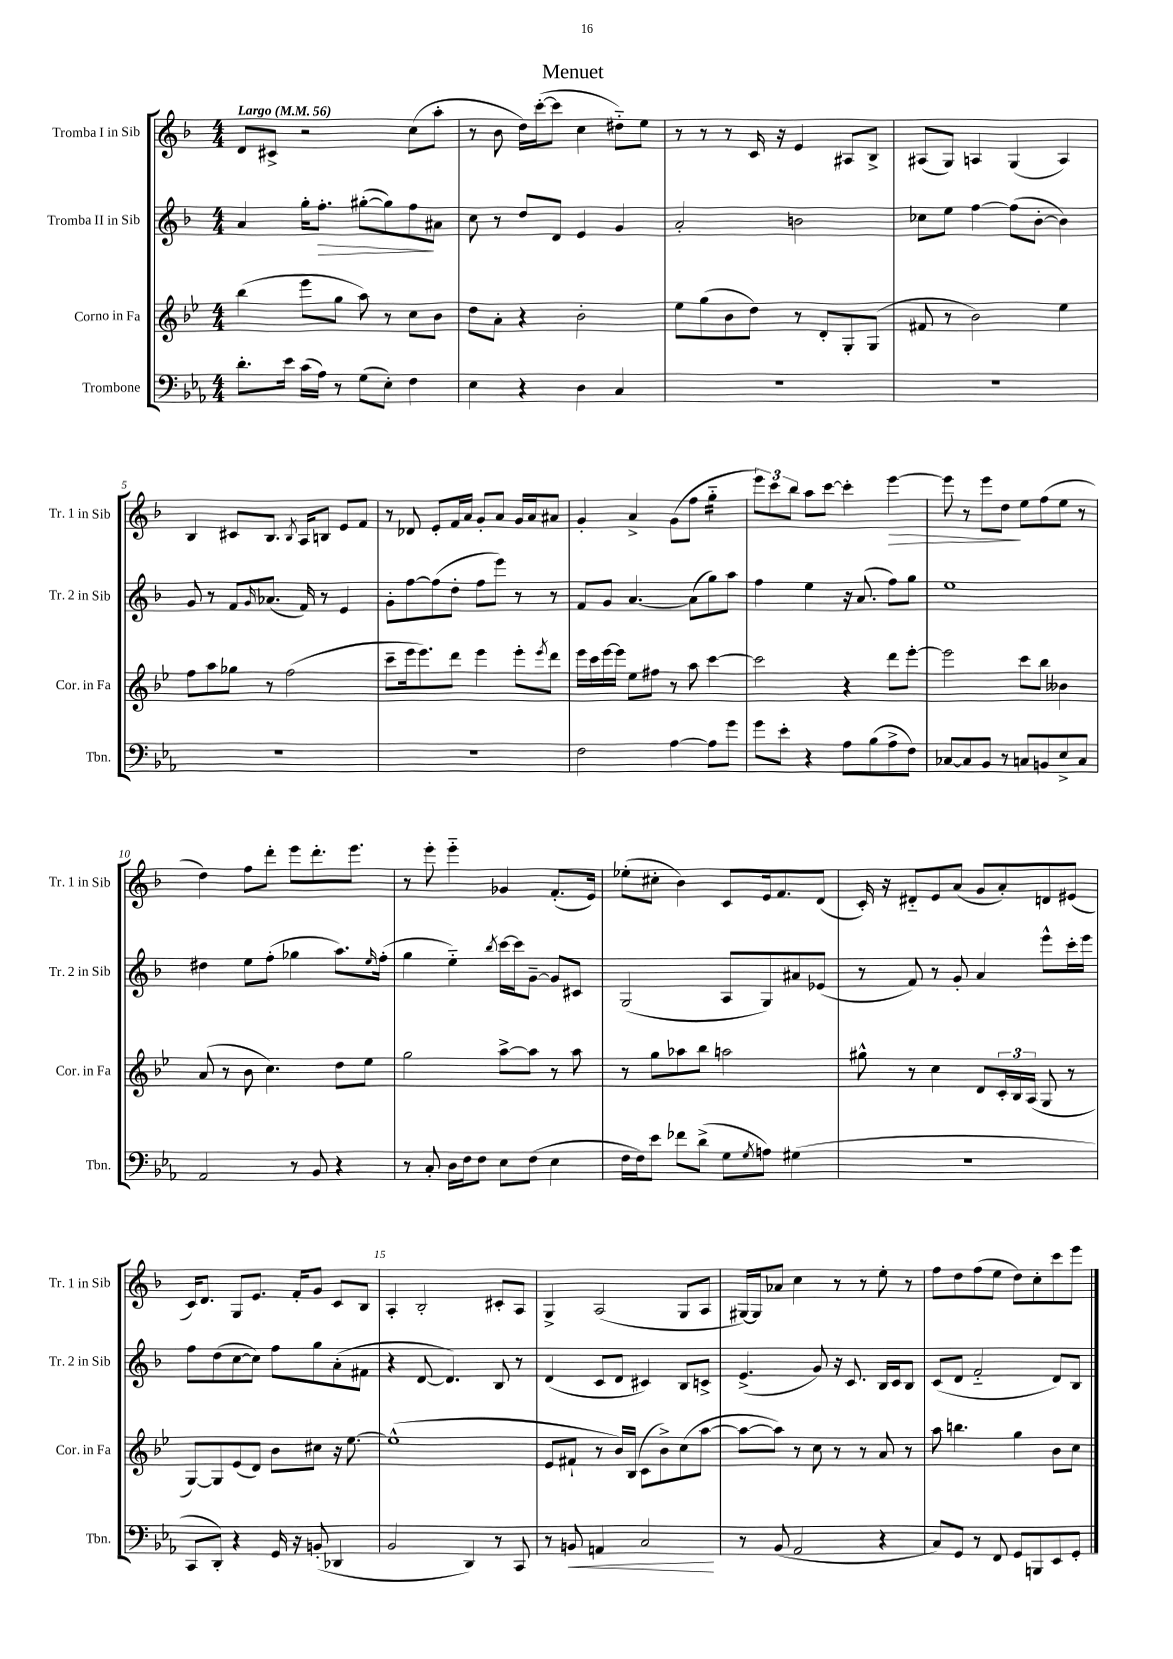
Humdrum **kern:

**kern	**dynam	**kern	**kern	**dynam	**kern	**dynam
*part4	*part4	*part3	*part2	*part2	*part1	*part1
*staff4	*staff4	*staff3	*staff2	*staff2	*staff1	*staff1
*I"Trombone	*	*I"Corno in Fa	*I"Tromba II in Sib	*	*I"Tromba I in Sib	*
*I'Tbn.	*	*I'Cor. in Fa	*I'Tr. 2 in Sib	*	*I'Tr. 1 in Sib	*
*clefF4	*	*clefG2	*clefG2	*	*clefG2	*
*k[b-e-a-]	*	*k[b-e-]	*k[b-]	*	*k[b-]	*
*M4/4	*	*M4/4	*M4/4	*	*M4/4	*
*MM56	*	*MM56	*MM56	*	*MM56	*
=1	=1	=1	=1	=1	=1	=1
!	!	!	!	!	!LO:TX:a:B:t=Largo	!
8.d'\L	.	(4bb-\	4a/	.	8d/L	.
.	.	.	.	.	8c#X^/J	.
16e-\Jk	.	.	.	.	.	.
(16c\LL	.	8eee-\L	16gg'\KL	.	2r	.
!	!	!	!	!LO:HP:b	!	!
16A-\JJ)	.	.	8.ff'\J	>	.	.
8r	.	8gg\J	.	.	.	.
(8G\L	.	8aa\)	([8gg#X'\L	.	.	.
8E-'\J)	.	8r	8gg#\])	.	.	.
4F\	.	8cc\L	8ff\	.	(8cc\L	.
.	.	8b-\J	8a#X\J	]	8aa'\J	.
=2	=2	=2	=2	=2	=2	=2
4E-\	.	8dd\L	8cc\	.	8r	.
.	.	8a'\J	8r	.	8b-\	.
4r	.	4r	8dd/L	.	16dd\LL)	.
.	.	.	.	.	([16ccc'\J	.
.	.	.	8d/J	.	8ccc\J]	.
4D\	.	2b-'\	4e/	.	4cc\	.
4C/	.	.	4g/	.	8dd#X\L)	.
.	.	.	.	.	8ee\J	.
=3	=3	=3	=3	=3	=3	=3
1r	.	8ee-\L	2a'/	.	8r	.
.	.	(8gg\	.	.	8r	.
.	.	8b-\	.	.	8r	.
.	.	8dd\J)	.	.	16c/	.
.	.	.	.	.	16r	.
.	.	8r	2bn\	.	4e/	.
.	.	8d'/L	.	.	.	.
.	.	8G'/	.	.	8A#X/L	.
.	.	(8G/J	.	.	8B-^/J	.
=4	=4	=4	=4	=4	=4	=4
1r	.	8f#X/	8cc-X\L	.	(8A#X/L	.
.	.	8r	8ee\J	.	8G/J)	.
.	.	2b-\)	[4ff\	.	4An/	.
.	.	.	(8ff\L]	.	(4G/	.
.	.	.	[8b-'\J	.	.	.
.	.	4ee-\	4b-\])	.	4A/)	.
!!LO:LB:g=z
=5	=5	=5	=5	=5	=5	=5
1r	.	8ff\L	8g/	.	4B-/	.
.	.	8aa\	8r	.	.	.
.	.	8gg-X\J	8f/L	.	8c#X/L	.
.	.	.	16qqg/	.	.	.
.	.	8r	(8.a-X/J	.	8.B-/J	.
.	.	(2ff\	.	.	.	.
.	.	.	.	.	8qB-/	.
.	.	.	16f/)	.	16A/KL	.
.	.	.	8r	.	8Bn/J	.
.	.	.	4e/	.	8e/L	.
.	.	.	.	.	8f/J	.
=6	=6	=6	=6	=6	=6	=6
1r	.	8ccc~\L	8g'\L	.	8r	.
.	.	16eee-\k	[8ff\	.	8d-X/	.
.	.	8.eee-\)	.	.	.	.
.	.	.	(8ff\]	.	8e'/L	.
.	.	8ddd\J	8dd'\J	.	16f/L	.
.	.	.	.	.	16a/JJ	.
.	.	4eee-\	8ff\L	.	8g'/L	.
.	.	.	8eee\J)	.	8a/J	.
.	.	8eee-'\L	8r	.	16g/LL	.
.	.	.	.	.	16a/J	.
.	.	8qeee-/	.	.	.	.
.	.	8ddd\J	8r	.	8a#X/J	.
=7	=7	=7	=7	=7	=7	=7
2F\	.	16eee-\LL	8f/L	.	4g'/	.
.	.	16ccc\	.	.	.	.
.	.	[16eee-\	8g/J	.	.	.
.	.	16eee-\JJ]	.	.	.	.
.	.	8ee-\L	[4.a/	.	4a^/	.
.	.	8ff#X\J	.	.	.	.
[4A-\	.	8r	.	.	(8g\L	.
.	.	8aa\	(8a\L]	.	8ff\J	.
*	*	*	*	*	*tremolo	*
8A-\L]	.	[4ccc\	8gg\)	.	16gg\LL	.
.	.	.	.	.	16gg\	.
8g\J	.	.	8aa\J	.	16gg\	.
.	.	.	.	.	16gg\JJ	.
*	*	*	*	*	*Xtremolo	*
=8	=8	=8	=8	=8	=8	=8
8g\L	.	2ccc\]	4ff\	.	12eee\L)	.
.	.	.	.	.	12ccc\	.
8e-'\J	.	.	.	.	.	.
.	.	.	.	.	12bb-\J	.
4r	.	.	4ee\	.	8aa\L	.
.	.	.	.	.	[8ccc\J	.
8A-\L	.	4r	16r	.	4ccc'\]	.
.	.	.	(8.a/	.	.	.
(8B-\	.	.	.	.	.	.
!	!	!	!	!	!	!LO:HP:b
8A-^\	.	8ddd\L	8ff\L)	.	[4eee\	>
8F\J)	.	[8eee-'\J	8gg\J	.	.	.
=9	=9	=9	=9	=9	=9	=9
[8C-X/L	.	2eee-\]	1ee	.	8eee\]	.
8C-/]	.	.	.	.	8r	.
8BB-/J	.	.	.	.	8eee\L	.
8r	.	.	.	.	8dd\J	.
8Cn/L	.	8ccc\L	.	.	8ee\L	]
8BBn/	.	8bb-\J	.	.	(8ff\	.
8E-^/	.	4b--X\	.	.	8ee\J	.
8C/J	.	.	.	.	8r	.
!!LO:LB:g=z
=10	=10	=10	=10	=10	=10	=10
2AA-/	.	(8a/	4dd#X\	.	4dd\)	.
.	.	8r	.	.	.	.
.	.	8b-\	8ee\L	.	8ff\L	.
.	.	4.cc\)	(8ff'\J	.	8ddd'\J	.
8r	.	.	4gg-X\	.	8eee\L	.
8BB-/	.	.	.	.	8.ddd'\	.
4r	.	8dd\L	8.aa\L)	.	.	.
.	.	.	.	.	8.eee\J	.
.	.	8ee-\J	.	.	.	.
.	.	.	16qqee/	.	.	.
.	.	.	(16ff'\Jk	.	.	.
=11	=11	=11	=11	=11	=11	=11
8r	.	2gg\	4gg\	.	8r	.
8C'/	.	.	.	.	8eee'\	.
16D\LL	.	.	4ee\)	.	4eee\	.
16F\J	.	.	.	.	.	.
8F\J	.	.	.	.	.	.
.	.	.	8qbb-/	.	.	.
8E-\L	.	[8aa^\L	[16ccc\LL	.	4g-X/	.
.	.	.	16ccc\J]	.	.	.
(8F\J	.	8aa\J]	[8g~\J	.	.	.
4E-\	.	8r	8g/L]	.	(8.f'/L	.
.	.	8aa\	8c#X/J	.	.	.
.	.	.	.	.	16e/Jk)	.
=12	=12	=12	=12	=12	=12	=12
16F\LL	.	8r	(2G/	.	(8ee-X'\L	.
16F\J)	.	.	.	.	.	.
8e-\J	.	8gg\L	.	.	8cc#X'\J	.
8f-X\L	.	8aa-X\	.	.	4b-\)	.
(8d^\J	.	8bb-\J	.	.	.	.
8G\L	.	2aan\	8A/L	.	8c/L	.
8qG/	.	.	.	.	.	.
8An\J)	.	.	8G/)	.	16e/k	.
.	.	.	.	.	8.f/	.
(4G#X\	.	.	8a#X/	.	.	.
.	.	.	(8e-X/J	.	(8d/J	.
=13	=13	=13	=13	=13	=13	=13
1r	.	8gg#X^^\	8r	.	16c'/)	.
.	.	.	.	.	16r	.
.	.	8r	8f/)	.	8d#X/L	.
.	.	4cc\	8r	.	8e/	.
.	.	.	8g'/	.	(8a/J	.
.	.	8d/L	4a/	.	8g/L	.
.	.	24c'/L	.	.	8a'/)	.
.	.	24B-/	.	.	.	.
.	.	(24A/JJ	.	.	.	.
.	.	8G/	8eee^^\L	.	8dn/	.
.	.	8r	16ccc'\L	.	(8e#X/J	.
.	.	.	16eee\JJ	.	.	.
!!LO:LB:g=z
=14	=14	=14	=14	=14	=14	=14
8CC/L	.	[8G/L)	8ff\L	.	16c/KL)	.
.	.	.	.	.	8.d/J	.
8DD'/J)	.	8G/]	(8dd\	.	.	.
4r	.	(8e-/	[8cc\	.	8G/L	.
.	.	8d/J)	8cc\J])	.	8.e/J	.
16GG/	.	8b-\L	8ff\L	.	.	.
16r	.	.	.	.	16f'/KL	.
(8BBn'/	.	8cc#X\J	8gg\	.	8g/J	.
4DD-X/	.	16r	(8a'\	.	8c/L	.
.	.	[8.ee-\	.	.	.	.
.	.	.	8f#X\J	.	8B-/J	.
=15	=15	=15	=15	=15	=15	=15
2BB-/	.	(1ee-^^]	4r	.	4A'/	.
.	.	.	[8d/	.	2B-'/	.
.	.	.	4.d/])	.	.	.
4DD/)	.	.	.	.	.	.
8r	.	.	8B-/	.	8c#X'/L	.
8CC/	.	.	8r	.	8A/J	.
=16	=16	=16	=16	=16	=16	=16
8r	.	8e-/L	(4d/	.	4G^/	.
!	!LO:HP:b	!	!	!	!	!
8BBn/	<	8f#X`/J	.	.	.	.
4AAn/	.	8r	8c/L	.	(2A/	.
.	.	16b-/LL)	8d/J	.	.	.
.	.	(16B-/JJ	.	.	.	.
2C/	.	8c\L	4c#X/)	.	.	.
.	.	8b-^\)	.	.	.	.
.	.	(8cc\	8B-/L	.	8G/L	.
.	.	[8aa\J	8cn^/J	.	8A/J	.
.	[	.	.	.	.	.
=17	=17	=17	=17	=17	=17	=17
8r	.	8aa\L_	(4.e^/	.	[16G#X/LL)	.
.	.	.	.	.	16G#/J]	.
(8BB-/	.	8aa\J])	.	.	8a-X/J	.
2AA-/	.	8r	.	.	4cc\	.
.	.	8cc\	8g/)	.	.	.
.	.	8r	16r	.	8r	.
.	.	.	8.c/	.	.	.
.	.	8r	.	.	8r	.
4r	.	8a/	16B-/LL	.	8ee'\	.
.	.	.	16c/J	.	.	.
.	.	8r	8B-/J	.	8r	.
=18	=18	=18	=18	=18	=18	=18
8C/L)	.	8aa\	(8c/L	.	8ff\L	.
8GG/J	.	4.bbn\	8d/J	.	8dd\	.
8r	.	.	2f/	.	(8ff\	.
8FF/	.	.	.	.	8ee\J	.
8GG/L	.	4gg\	.	.	8dd\L)	.
8BBBn/	.	.	.	.	8cc'\	.
8EE-/	.	8b-\L	8d/L)	.	8ccc\	.
8GG'/J	.	8cc\J	8B-/J	.	8eee\J	.
==	==	==	==	==	==	==
*-	*-	*-	*-	*-	*-	*-
